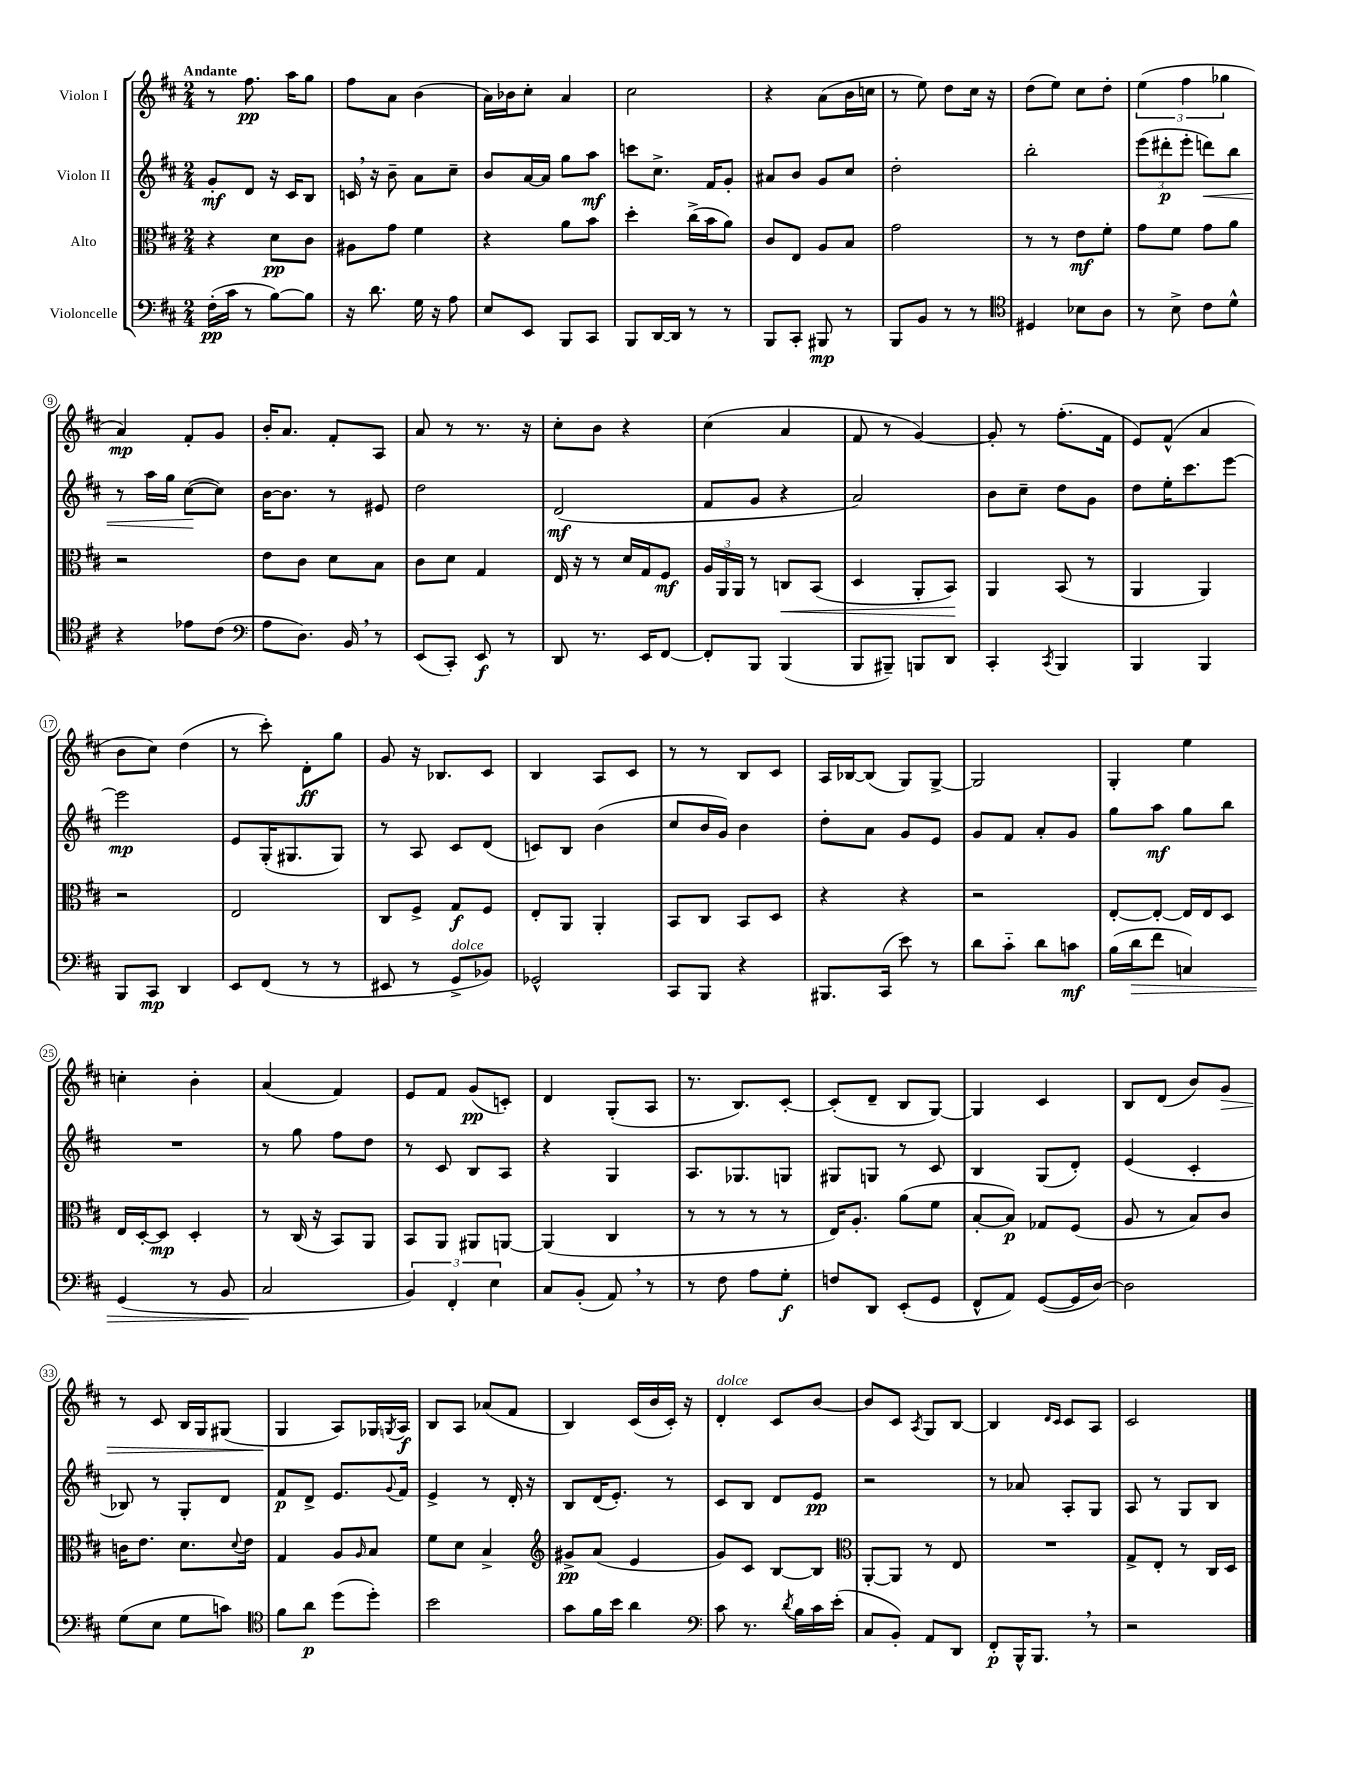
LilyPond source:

<<
\new StaffGroup <<
\new Staff = "s0" \with { instrumentName = "Violon I" } {
    \clef treble \key d \major \numericTimeSignature \time 2/4 \tempo "Andante"
    r8 fis''8.\pp a''16 g''8 |
    fis''8 a'8 b'4( |
    a'16) bes'16 cis''8-. a'4 |
    cis''2 |
    r4 a'8( b'16 c''16 |
    r8 e''8) d''8 cis''16 r16 |
    d''8( e''8) cis''8 d''8-. |
    \tuplet 3/2 { e''4( fis''4 ges''4 } |
    a'4\mp) fis'8-. g'8 |
    b'16-. a'8. fis'8-. a8 |
    a'8 r8 r8. r16 |
    cis''8-. b'8 r4 |
    cis''4( a'4 |
    fis'8 r8 g'4~) |
    g'8-. r8 fis''8.-.( fis'16 |
    e'8) fis'8-^( a'4 |
    b'8 cis''8) d''4( |
    r8 cis'''8-.) d'8-.\ff g''8 |
    g'8 r16 bes8. cis'8 |
    b4 a8 cis'8 |
    r8 r8 b8 cis'8 |
    a16 bes16~ bes8( g8) g8~-> |
    g2 |
    g4-. e''4 |
    c''4-. b'4-. |
    a'4( fis'4) |
    e'8 fis'8 g'8\pp( c'8-.) |
    d'4 g8-.( a8 |
    r8. b8.) cis'8~-. |
    cis'8-.( d'8-- b8 g8~) |
    g4 cis'4 |
    b8 d'8( b'8) g'8\> |
    r8 cis'8 b16 g16 gis8( |
    g4\! a8) ges16 \acciaccatura { g8 } a16\f |
    b8 a8 aes'8( fis'8 |
    b4) cis'16( b'16 cis'16-.) r16 |
    d'4-.^\markup { \italic "dolce" } cis'8 b'8~ |
    b'8 cis'8 \acciaccatura { a8 } g8 b8~ |
    b4 \grace { d'16 cis'16 } cis'8 a8 |
    cis'2 \bar "|." |
}
\new Staff = "s1" \with { instrumentName = "Violon II" } {
    \clef treble \key d \major \numericTimeSignature \time 2/4
    g'8-.\mf d'8 r16 cis'16 b8 |
    c'16 \breathe r16 b'8-- a'8 cis''8-- |
    b'8 a'16~ a'16 g''8 a''8\mf |
    c'''8 cis''8.-> fis'16 g'8-. |
    ais'8 b'8 g'8 cis''8 |
    d''2-. |
    b''2-. |
    \tuplet 3/2 { e'''8( dis'''8-.\p e'''8-. } d'''8\<) b''8 |
    r8 a''16 g''16 cis''8~\!( cis''8) |
    b'16~ b'8. r8 eis'8 |
    d''2 |
    d'2\mf( |
    fis'8 g'8 r4 |
    a'2) |
    b'8 cis''8-- d''8 g'8 |
    d''8 e''16-. cis'''8. e'''8~ |
    e'''2\mp |
    e'8 g16-.( gis8. gis8) |
    r8 a8 cis'8 d'8( |
    c'8) b8 b'4( |
    cis''8 b'16 g'16) b'4 |
    d''8-. a'8 g'8 e'8 |
    g'8 fis'8 a'8-. g'8 |
    g''8 a''8\mf g''8 b''8 |
    R2 |
    r8 g''8 fis''8 d''8 |
    r8 cis'8 b8 a8 |
    r4 g4 |
    a8. ges8. g8 |
    gis8 g8 r8 cis'8 |
    b4 g8( d'8-.) |
    e'4( cis'4-. |
    bes8) r8 g8-. d'8 |
    fis'8\p d'8-> e'8. \appoggiatura { g'8 } fis'16 |
    e'4-> r8 d'16-. r16 |
    b8 d'16( e'8.-.) r8 |
    cis'8 b8 d'8 e'8\pp |
    r2 |
    r8 aes'8 a8-. g8 |
    a8 r8 g8 b8 \bar "|." |
}
\new Staff = "s2" \with { instrumentName = "Alto" } {
    \clef alto \key d \major \numericTimeSignature \time 2/4
    r4 d'8\pp cis'8 |
    ais8 g'8 fis'4 |
    r4 a'8 b'8 |
    d''4-. cis''16->( b'16 a'8) |
    cis'8 e8 a8 b8 |
    g'2 |
    r8 r8 e'8\mf fis'8-. |
    g'8 fis'8 g'8 a'8 |
    r2 |
    e'8 cis'8 d'8 b8 |
    cis'8 d'8 g4 |
    e16 r16 r8 d'16 g16 fis8\mf |
    \tuplet 3/2 { a16 a,16 a,16 } r8 c8\< b,8( |
    d4 a,8-. b,8\!) |
    a,4 b,8( r8 |
    a,4 a,4) |
    r2 |
    e2 |
    cis8 fis8-> g8\f fis8 |
    e8-. a,8 a,4-. |
    b,8 cis8 b,8 d8 |
    r4 r4 |
    r2 |
    e8~-. e8~-. e16 e16 d8 |
    e16 d16~-. d8\mp d4-. |
    r8 cis16( r16 b,8) a,8 |
    b,8 a,8 ais,8 a,8~ |
    a,4( cis4 |
    r8 r8 r8 r8 |
    e16) a8.-. a'8( fis'8 |
    b8~-. b8\p) ges8 fis8( |
    a8 r8 b8) cis'8 |
    c'16 e'8. d'8. \appoggiatura { d'8 } e'16 |
    g4 a8 \grace { a16 } b8 |
    fis'8 d'8 b4-> |
    \clef treble gis'8->\pp a'8( e'4 |
    g'8) cis'8 b8~ b8 |
    \clef alto a,8~-. a,8 r8 e8 |
    R2 |
    g8-> e8-. r8 cis16 d16 \bar "|." |
}
\new Staff = "s3" \with { instrumentName = "Violoncelle" } {
    \clef bass \key d \major \numericTimeSignature \time 2/4
    fis16-.\pp( cis'16 r8 b8~) b8 |
    r16 d'8. g16 r16 a8 |
    e8 e,8 b,,8 cis,8 |
    b,,8 d,16~ d,16 r8 r8 |
    b,,8 cis,8-. bis,,8\mp r8 |
    b,,8 b,8 r8 r8 |
    \clef tenor dis4 bes8 a8 |
    r8 b8-> cis'8 d'8-^ |
    r4 ees'8 cis'8( |
    \clef bass a8 d8.) b,16 \breathe r8 |
    e,8( cis,8-.) e,8\f r8 |
    d,8 r8. e,16 fis,8~ |
    fis,8-. b,,8 b,,4( |
    b,,8 bis,,8--) b,,8 d,8 |
    cis,4-. \acciaccatura { cis,8 } b,,4 |
    b,,4 b,,4 |
    b,,8 cis,8\mp d,4 |
    e,8 fis,8( r8 r8 |
    eis,8 r8 g,8->^\markup { \italic "dolce" } bes,8) |
    ges,2-^ |
    cis,8 b,,8 r4 |
    bis,,8. cis,16( e'8) r8 |
    d'8 cis'8-_ d'8 c'8\mf |
    b16( d'16\> fis'8 c4) |
    g,4( r8 b,8 |
    cis2\! |
    \tuplet 3/2 { b,4) fis,4-. e4 } |
    cis8 b,8-.( a,8) \breathe r8 |
    r8 fis8 a8 g8-.\f |
    f8 d,8 e,8-.( g,8 |
    fis,8-^ a,8) g,8~( g,16 d16~) |
    d2 |
    g8( e8 g8 c'8) |
    \clef tenor fis'8 a'8\p d''8( d''8-.) |
    b'2 |
    g'8 fis'16 b'16 a'4 |
    \clef bass cis'8 r8. \acciaccatura { d'8 } b16 cis'16 e'16-.( |
    cis8 b,8-.) a,8 d,8 |
    fis,8-.\p b,,16-^ b,,8. \breathe r8 |
    r2 \bar "|." |
}
>>
>>
\layout { \context { \Score \override BarNumber.stencil = #(make-stencil-circler 0.1 0.3 ly:text-interface::print) } }
